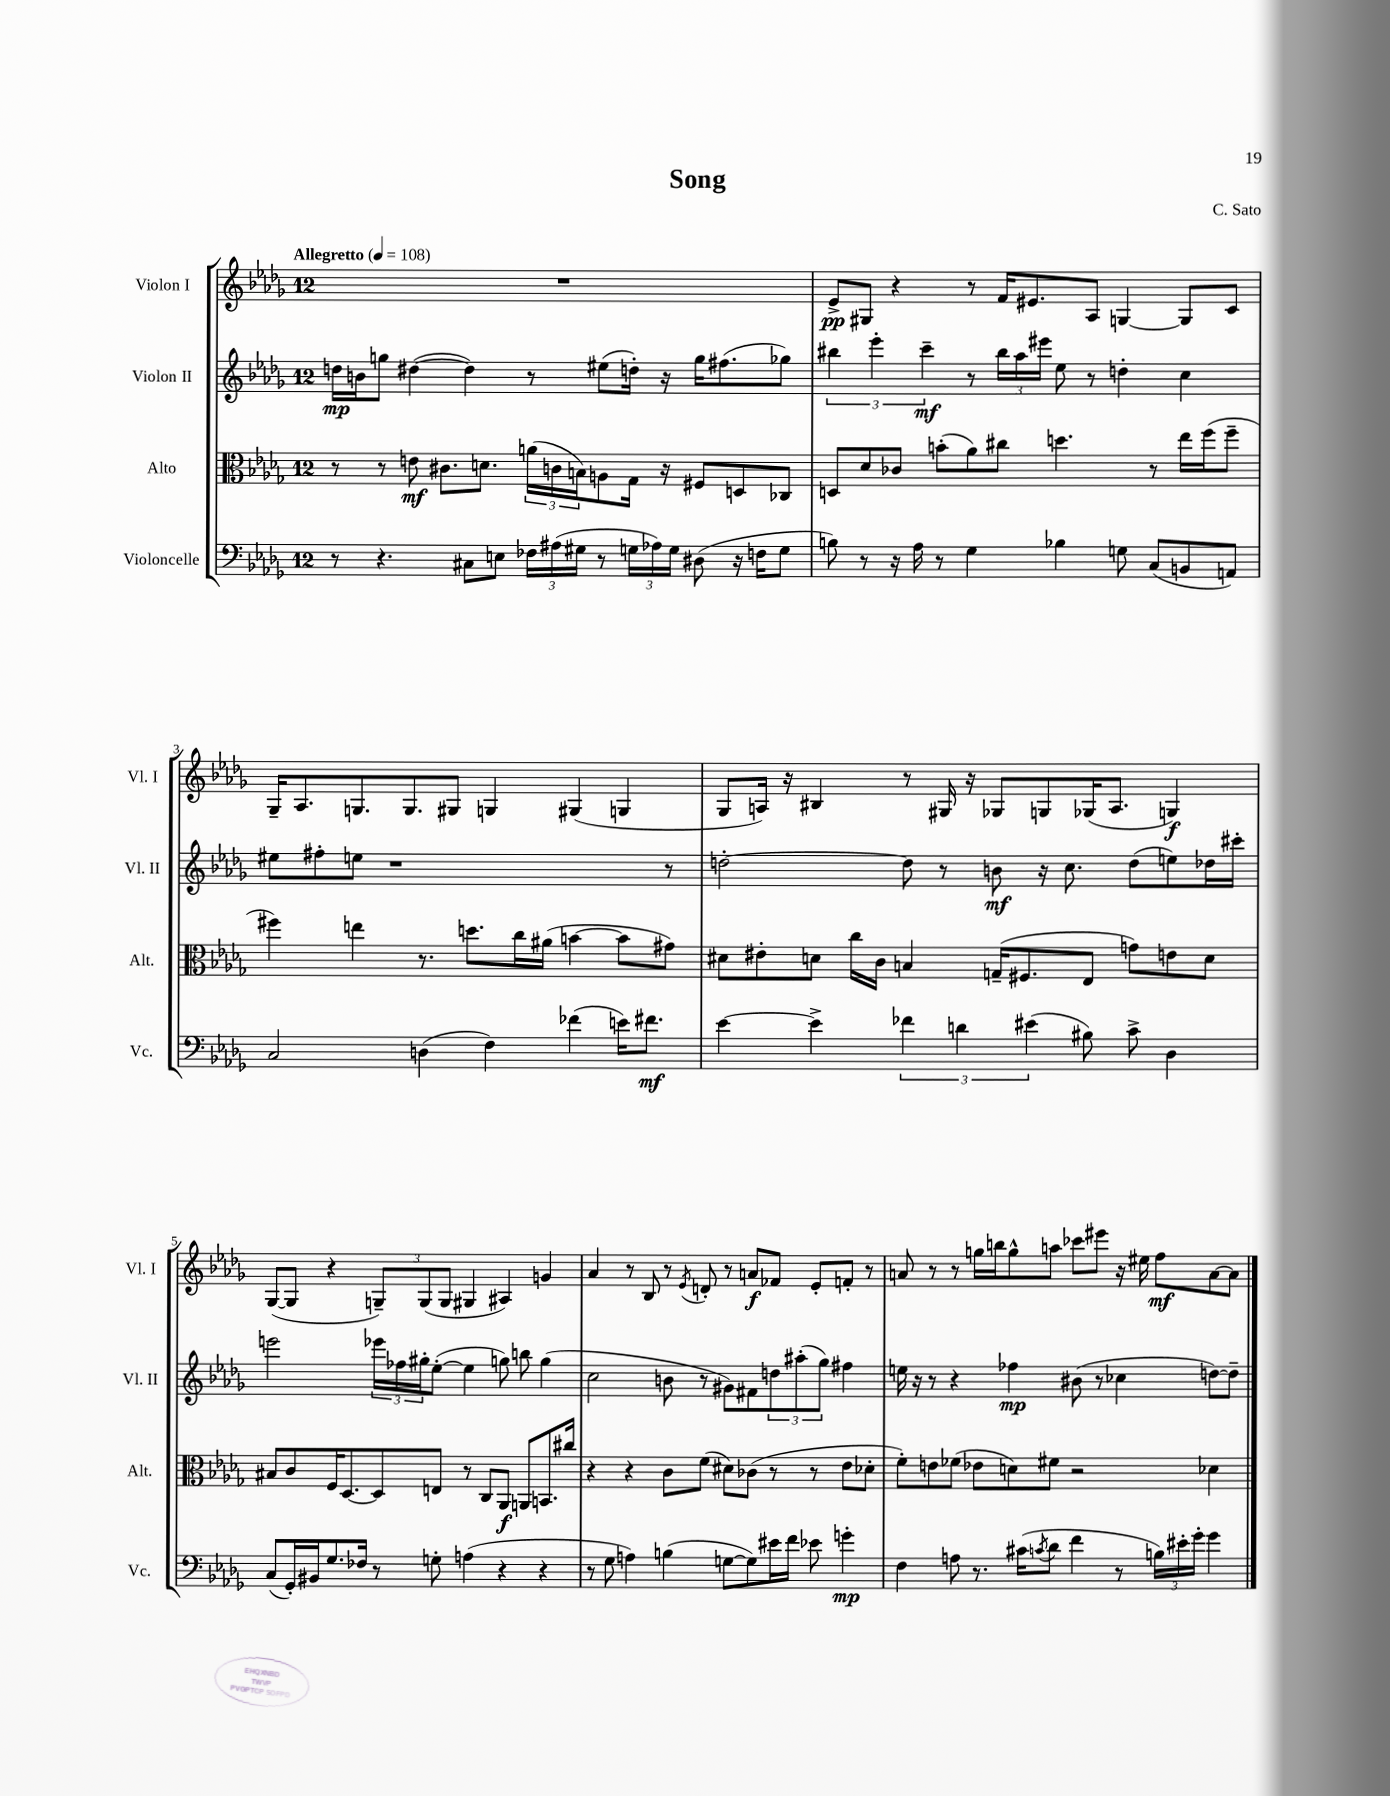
\header { title = "Song" composer = "C. Sato" }
<<
\new StaffGroup <<
\new Staff = "s0" \with { instrumentName = "Violon I" shortInstrumentName = "Vl. I" } {
    \clef treble \key des \major \once \override Staff.TimeSignature.style = #'single-digit \time 12/8 \tempo "Allegretto" 4 = 108
    R1. |
    ees'8->\pp gis8 r4 r8 f'16 eis'8. aes8 g4~ g8 c'8 |
    ges16-- aes8. g8. g8. gis8 g4 gis4( g4 |
    ges8 a16) r16 bis4 r8 gis16 r16 ges8 g8 ges16( a8. g4\f) |
    ges8~( ges8 r4 \tuplet 3/2 { g8--) g8( g8 } gis4 ais4) g'4 |
    aes'4 r8 bes8 r8 \acciaccatura { ees'8 } d'8-. r8 a'8\f fes'8 ees'8-. f'8-. r8 |
    a'8 r8 r8 g''16 b''16 g''8-^ a''8 ces'''8 eis'''8 r16 eis''16 f''8\mf a'8~ a'8 \bar "|." |
}
\new Staff = "s1" \with { instrumentName = "Violon II" shortInstrumentName = "Vl. II" } {
    \clef treble \key des \major \once \override Staff.TimeSignature.style = #'single-digit \time 12/8
    d''16\mp b'16 g''8 dis''4~( dis''4) r8 eis''8( d''16-.) r16 g''16 fis''8.( ges''8) |
    \tuplet 3/2 { bis''4 ees'''4-. c'''4--\mf } r8 \tuplet 3/2 { bis''16 aes''16 eis'''16 } ees''8 r8 d''4-. c''4 |
    eis''8 fis''8-. e''8 r1 r8 |
    d''2~-. d''8 r8 b'8\mf r16 c''8. d''8( e''8) des''16 cis'''16-. |
    e'''2 \tuplet 3/2 { ees'''16 fes''16 gis''16-. } ees''8~-.( ees''4 g''8) b''8 g''4( |
    c''2 b'8 r8 gis'8) fis'8 \tuplet 3/2 { d''8 ais''8-.( ges''8) } fis''4 |
    e''16 r16 r8 r4 fes''4\mp bis'8( r8 ces''4 d''8~) d''8-- \bar "|." |
}
\new Staff = "s2" \with { instrumentName = "Alto" shortInstrumentName = "Alt." } {
    \clef alto \key des \major \once \override Staff.TimeSignature.style = #'single-digit \time 12/8
    r8 r8 e'8\mf cis'8. d'8. \tuplet 3/2 { a'16( c'16 b16) } a8 ges16 r16 fis8 d8 ces8 |
    d8 des'8 ces'8 b'8-.( aes'8) cis''8 d''4. r8 ees''16 f''16( f''8-- |
    fis''4) e''4 r8. d''8. c''16 ais'16( b'4~ b'8 gis'8) |
    dis'8 eis'8-. d'8 c''16 c'16 b4 g16--( fis8. ees8 g'8) e'8 d'8 |
    bis8 c'8 f16 des8.~ des8 e8 r8 c8 aes,8\f a,8 b,8. cis''16 |
    r4 r4 c'8 f'8( dis'8) ces'8( r8 r8 ees'8 des'8-. |
    f'8-.) e'8 fes'8( ees'8 d'8) fis'8 r2 des'4 \bar "|." |
}
\new Staff = "s3" \with { instrumentName = "Violoncelle" shortInstrumentName = "Vc." } {
    \clef bass \key des \major \once \override Staff.TimeSignature.style = #'single-digit \time 12/8
    r8 r4. cis8 e8 \tuplet 3/2 { fes16 ais16( gis16 } r8 \tuplet 3/2 { g16 aes16) g16 } dis8( r16 f16 g8 |
    b8) r8 r16 aes16 r8 ges4 bes4 g8 c8( b,8 a,8) |
    c2 d4( f4) fes'4( e'16) fis'8.\mf |
    ees'4~ ees'4-> \tuplet 3/2 { fes'4 d'4 eis'4( } bis8) c'8-> des4 |
    c8( ges,16-.) bis,16 ges8. fes16 r8 g8-. a4( r4 r4 |
    r8 ges8 a4) b4( g8~ g8) eis'16 f'16 ees'8 g'4-.\mp |
    f4 a8 r8. cis'16( \acciaccatura { c'8 } des'8 f'4 r8 \tuplet 3/2 { b16) eis'16-. ges'16-. } ges'4 \bar "|." |
}
>>
>>
